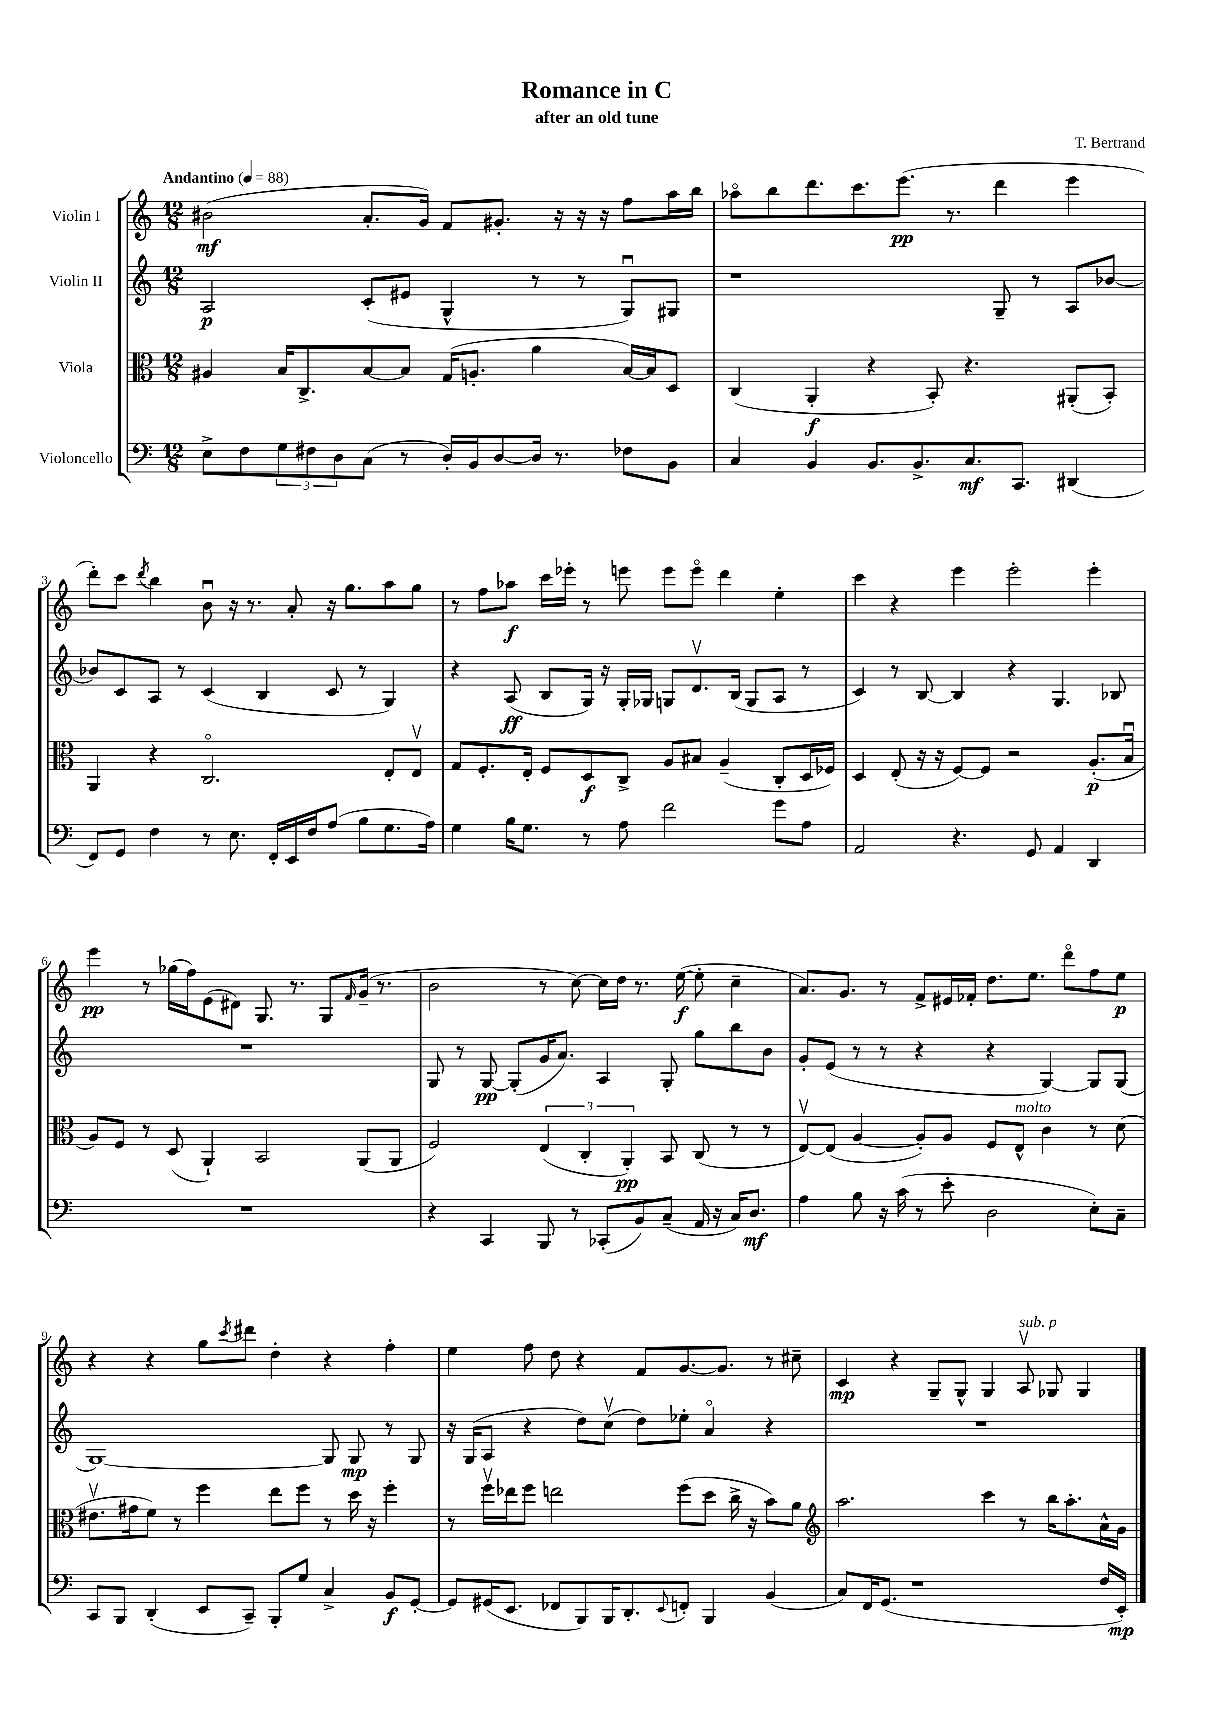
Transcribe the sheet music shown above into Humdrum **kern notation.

**kern	**dynam	**kern	**dynam	**kern	**dynam	**kern	**dynam
*part4	*part4	*part3	*part3	*part2	*part2	*part1	*part1
*staff4	*staff4	*staff3	*staff3	*staff2	*staff2	*staff1	*staff1
*I"Violoncello	*	*I"Viola	*	*I"Violin II	*	*I"Violin I	*
*clefF4	*	*clefC3	*	*clefG2	*	*clefG2	*
*k[]	*	*k[]	*	*k[]	*	*k[]	*
*M12/8	*	*M12/8	*	*M12/8	*	*M12/8	*
*MM88	*	*MM88	*	*MM88	*	*MM88	*
=1	=1	=1	=1	=1	=1	=1	=1
!	!	!	!	!	!	!LO:TX:a:B:t=Andantino	!
8E^\L	.	4A#X/	.	2A/	p	(2b#X\	mf
8F\	.	.	.	.	.	.	.
12G\	.	16B/KL	.	.	.	.	.
.	.	8.C^/	.	.	.	.	.
12F#X\	.	.	.	.	.	.	.
12D\	.	.	.	.	.	.	.
(8C\J	.	[8B/	.	(8c'/L	.	8.a'/L	.
8r	.	8B/J]	.	8e#X/J	.	.	.
.	.	.	.	.	.	16g/Jk)	.
16D'/LL)	.	(16G/KL	.	4G^^/	.	8f/L	.
16BB/J	.	8.An'/J	.	.	.	.	.
[8D/	.	.	.	.	.	8.g#X'/J	.
16D/Jk]	.	4a\	.	8r	.	.	.
8.r	.	.	.	.	.	16r	.
.	.	.	.	8r	.	16r	.
.	.	.	.	.	.	16r	.
8F-X\L	.	[16B/LL)	.	8Gu/L)	.	8ff\L	.
.	.	16B/J]	.	.	.	.	.
8BB\J	.	8D/J	.	8G#X/J	.	16aa\L	.
.	.	.	.	.	.	16bb\JJ	.
=2	=2	=2	=2	=2	=2	=2	=2
4C/	.	(4C/	.	1r	.	8aa-X\L	.
.	.	.	.	.	.	8bb\	.
4BB/	.	4AA'/	f	.	.	8.ddd\	.
.	.	.	.	.	.	8.ccc\	.
8.BB/L	.	4r	.	.	.	.	.
.	.	.	.	.	.	(8.eee\J	pp
8.BB^/	.	.	.	.	.	.	.
.	.	8BB'/)	.	.	.	.	.
.	.	.	.	.	.	8.r	.
8.C/	mf	4.r	.	.	.	.	.
.	.	.	.	8G~/	.	4ddd\	.
8.CC/J	.	.	.	.	.	.	.
.	.	.	.	8r	.	.	.
(4DD#X/	.	(8AA#X'/L	.	8A/L	.	4eee\	.
.	.	8BB'/J)	.	[8b-X/J	.	.	.
!!LO:LB:g=z
=3	=3	=3	=3	=3	=3	=3	=3
8FF/L)	.	4AA/	.	8b-X/L]	.	8ddd'\L)	.
8GG/J	.	.	.	8c/	.	8ccc\J	.
.	.	.	.	.	.	8qddd/	.
4F\	.	4r	.	8A/J	.	4bb\	.
.	.	.	.	8r	.	.	.
8r	.	2.C/	.	(4c/	.	8bu\	.
8.E\	.	.	.	.	.	16r	.
.	.	.	.	.	.	8.r	.
.	.	.	.	4B/	.	.	.
16FF'/LL	.	.	.	.	.	.	.
16EE/	.	.	.	.	.	8a'/	.
16F/J	.	.	.	.	.	.	.
(8A/J	.	.	.	8c/	.	16r	.
.	.	.	.	.	.	8.gg\L	.
8B\L	.	.	.	8r	.	.	.
8.G\	.	8E'/L	.	4G/)	.	8aa\	.
.	.	8Ev/J	.	.	.	8gg\J	.
16A\Jk)	.	.	.	.	.	.	.
=4	=4	=4	=4	=4	=4	=4	=4
4G\	.	8G/L	.	4r	.	8r	.
.	.	8.F'/	.	.	.	8ff\L	.
16B\KL	.	.	.	(8A/	ff	8aa-X\J	f
8.G\J	.	16E'/Jk	.	.	.	.	.
.	.	8F/L	.	8B/L	.	16ccc\LL	.
.	.	.	.	.	.	16eee-X'\JJ	.
8r	.	8D/	f	16G/Jk)	.	8r	.
.	.	.	.	16r	.	.	.
8A\	.	8C^/J	.	16G'/LL	.	8eeen\	.
.	.	.	.	16G-X/JJ	.	.	.
2f\	.	8A/L	.	8Gn/L	.	8eee\L	.
.	.	8B#X/J	.	8.dv/	.	8eee\J	.
.	.	(4A~/	.	.	.	4ddd\	.
.	.	.	.	(16B/Jk	.	.	.
.	.	.	.	8G/L	.	.	.
8g\L	.	8C'/L	.	8A/J	.	4ee'\	.
8A\J	.	16D/L	.	8r	.	.	.
.	.	16F-X/JJ)	.	.	.	.	.
=5	=5	=5	=5	=5	=5	=5	=5
2AA/	.	4D/	.	4c/)	.	4ccc\	.
.	.	(8E'/	.	8r	.	4r	.
.	.	16r	.	[8B/	.	.	.
.	.	16r	.	.	.	.	.
4.r	.	[8F/L)	.	4B/]	.	4eee\	.
.	.	8F/J]	.	.	.	.	.
.	.	2r	.	4r	.	2eee'\	.
8GG/	.	.	.	.	.	.	.
4AA/	.	.	.	4.G/	.	.	.
4DD/	.	(8.A'/L	p	.	.	4eee'\	.
.	.	.	.	8B-X/	.	.	.
.	.	16Bu/Jk	.	.	.	.	.
!!LO:LB:g=z
=6	=6	=6	=6	=6	=6	=6	=6
1.r	.	8A/L)	.	1.r	.	4eee\	pp
.	.	8F/J	.	.	.	.	.
.	.	8r	.	.	.	8r	.
.	.	(8D/	.	.	.	(16gg-X\LL	.
.	.	.	.	.	.	16ff\J)	.
.	.	4AA`/)	.	.	.	(8e\	.
.	.	.	.	.	.	8d#X\J)	.
.	.	2BB/	.	.	.	8.G/	.
.	.	.	.	.	.	8.r	.
.	.	.	.	.	.	8G/L	.
.	.	.	.	.	.	16qqf/	.
.	.	(8AA/L	.	.	.	(16g~/Jk	.
.	.	.	.	.	.	8.r	.
.	.	8AA/J	.	.	.	.	.
=7	=7	=7	=7	=7	=7	=7	=7
4r	.	2F/)	.	8G/	.	2b\	.
.	.	.	.	8r	.	.	.
4CC/	.	.	.	[8G/	pp	.	.
.	.	.	.	(8G'/L]	.	.	.
8BBB/	.	(6E/	.	16g/K	.	8r	.
.	.	.	.	8.a/J)	.	.	.
8r	.	.	.	.	.	[8cc\)	.
.	.	6C'/	.	.	.	.	.
(8CC-X'/L	.	.	.	4A/	.	16cc\LL]	.
.	.	.	.	.	.	16dd\JJ	.
.	.	6AA'/)	pp	.	.	.	.
8BB/)	.	.	.	.	.	8.r	.
(8C~/J	.	8BB/	.	8G'/	.	.	.
.	.	.	.	.	.	([16ee\	f
16AA/	.	(8C/	.	8gg\L	.	8ee'\]	.
16r	.	.	.	.	.	.	.
16C/KL)	.	8r	.	8bb\	.	4cc~\	.
8.D/J	mf	.	.	.	.	.	.
.	.	8r	.	8b\J	.	.	.
=8	=8	=8	=8	=8	=8	=8	=8
4A\	.	[8Ev/L)	.	8g'/L	.	8.a/L)	.
.	.	(8E/J]	.	(8e/J	.	.	.
.	.	.	.	.	.	8.g/J	.
8B\	.	[4A/	.	8r	.	.	.
16r	.	.	.	8r	.	8r	.
(16c\	.	.	.	.	.	.	.
8r	.	8A'/L])	.	4r	.	8f^/L	.
8e'\	.	8A/J	.	.	.	16e#X/L	.
.	.	.	.	.	.	16f-X'/JJ	.
2D\	.	8F/L	.	4r	.	8.dd\L	.
!	!	!LO:TX:a:i:t=molto	!	!	!	!	!
.	.	8E^^/J	.	.	.	.	.
.	.	.	.	.	.	8.ee\J	.
.	.	4c\	.	[4G/)	.	.	.
.	.	.	.	.	.	8ddd\L	.
8E'\L)	.	8r	.	8G/L]	.	8ff\	.
8C~\J	.	(8d\	.	(8G/J	.	8ee\J	p
!!LO:LB:g=z
=9	=9	=9	=9	=9	=9	=9	=9
8CC/L	.	8.e#Xv\L	.	[1G)	.	4r	.
8BBB/J	.	.	.	.	.	.	.
.	.	16g#X\k	.	.	.	.	.
(4DD'/	.	8f\J)	.	.	.	4r	.
.	.	8r	.	.	.	.	.
8EE/L	.	4ff\	.	.	.	8gg\L	.
.	.	.	.	.	.	8qccc/	.
8CC~/J)	.	.	.	.	.	8ddd#X\J	.
8BBB'/L	.	8ee\L	.	.	.	4dd'\	.
8G/J	.	8ff\J	.	.	.	.	.
4C^/	.	8r	.	8G/]	.	4r	.
.	.	16dd\	.	8G/	mp	.	.
.	.	16r	.	.	.	.	.
8BB/L	f	4ff'\	.	8r	.	4ff'\	.
[8GG'/J	.	.	.	8G/	.	.	.
=10	=10	=10	=10	=10	=10	=10	=10
8GG/L]	.	8r	.	16r	.	4ee\	.
.	.	.	.	(16G/KL	.	.	.
(16GG#X/K	.	16ffv\LL	.	8A/J	.	.	.
8.EE/J	.	16ee-X\J	.	.	.	.	.
.	.	8ff\J	.	4r	.	8ff\	.
8FF-X/L	.	2een\	.	.	.	8dd\	.
8BBB/)	.	.	.	8dd\L)	.	4r	.
16BBB/K	.	.	.	(8ccv\J	.	.	.
8.DD'/	.	.	.	.	.	.	.
.	.	.	.	8dd\L)	.	8f/L	.
8qqEE/	.	.	.	.	.	.	.
8FFn'/J	.	(8ff\L	.	8ee-X'\J	.	[8.g/	.
4BBB/	.	8dd\J	.	4a/	.	.	.
.	.	.	.	.	.	8.g/J]	.
.	.	16cc^\	.	.	.	.	.
.	.	16r	.	.	.	.	.
(4BB/	.	8b\L)	.	4r	.	8r	.
.	.	8a\J	.	.	.	8cc#X~\	.
=11	=11	=11	=11	=11	=11	=11	=11
*	*	*clefG2	*	*	*	*	*
8C/L)	.	2.aa\	.	1.r	.	4c/	mp
16FF/K	.	.	.	.	.	.	.
(8.GG/J	.	.	.	.	.	.	.
.	.	.	.	.	.	4r	.
1r	.	.	.	.	.	.	.
.	.	.	.	.	.	8G~/L	.
.	.	.	.	.	.	8G^^/J	.
.	.	4ccc\	.	.	.	4G/	.
!	!	!	!	!	!	!LO:TX:a:i:t=sub. p	!
.	.	8r	.	.	.	8Av/	.
.	.	16bb\KL	.	.	.	8G-X/	.
.	.	8.aa'\	.	.	.	.	.
.	.	.	.	.	.	4G-/	.
16F/LL	.	16a^^\L	.	.	.	.	.
16EE'/JJ)	mp	16g\JJ	.	.	.	.	.
==	==	==	==	==	==	==	==
*-	*-	*-	*-	*-	*-	*-	*-
